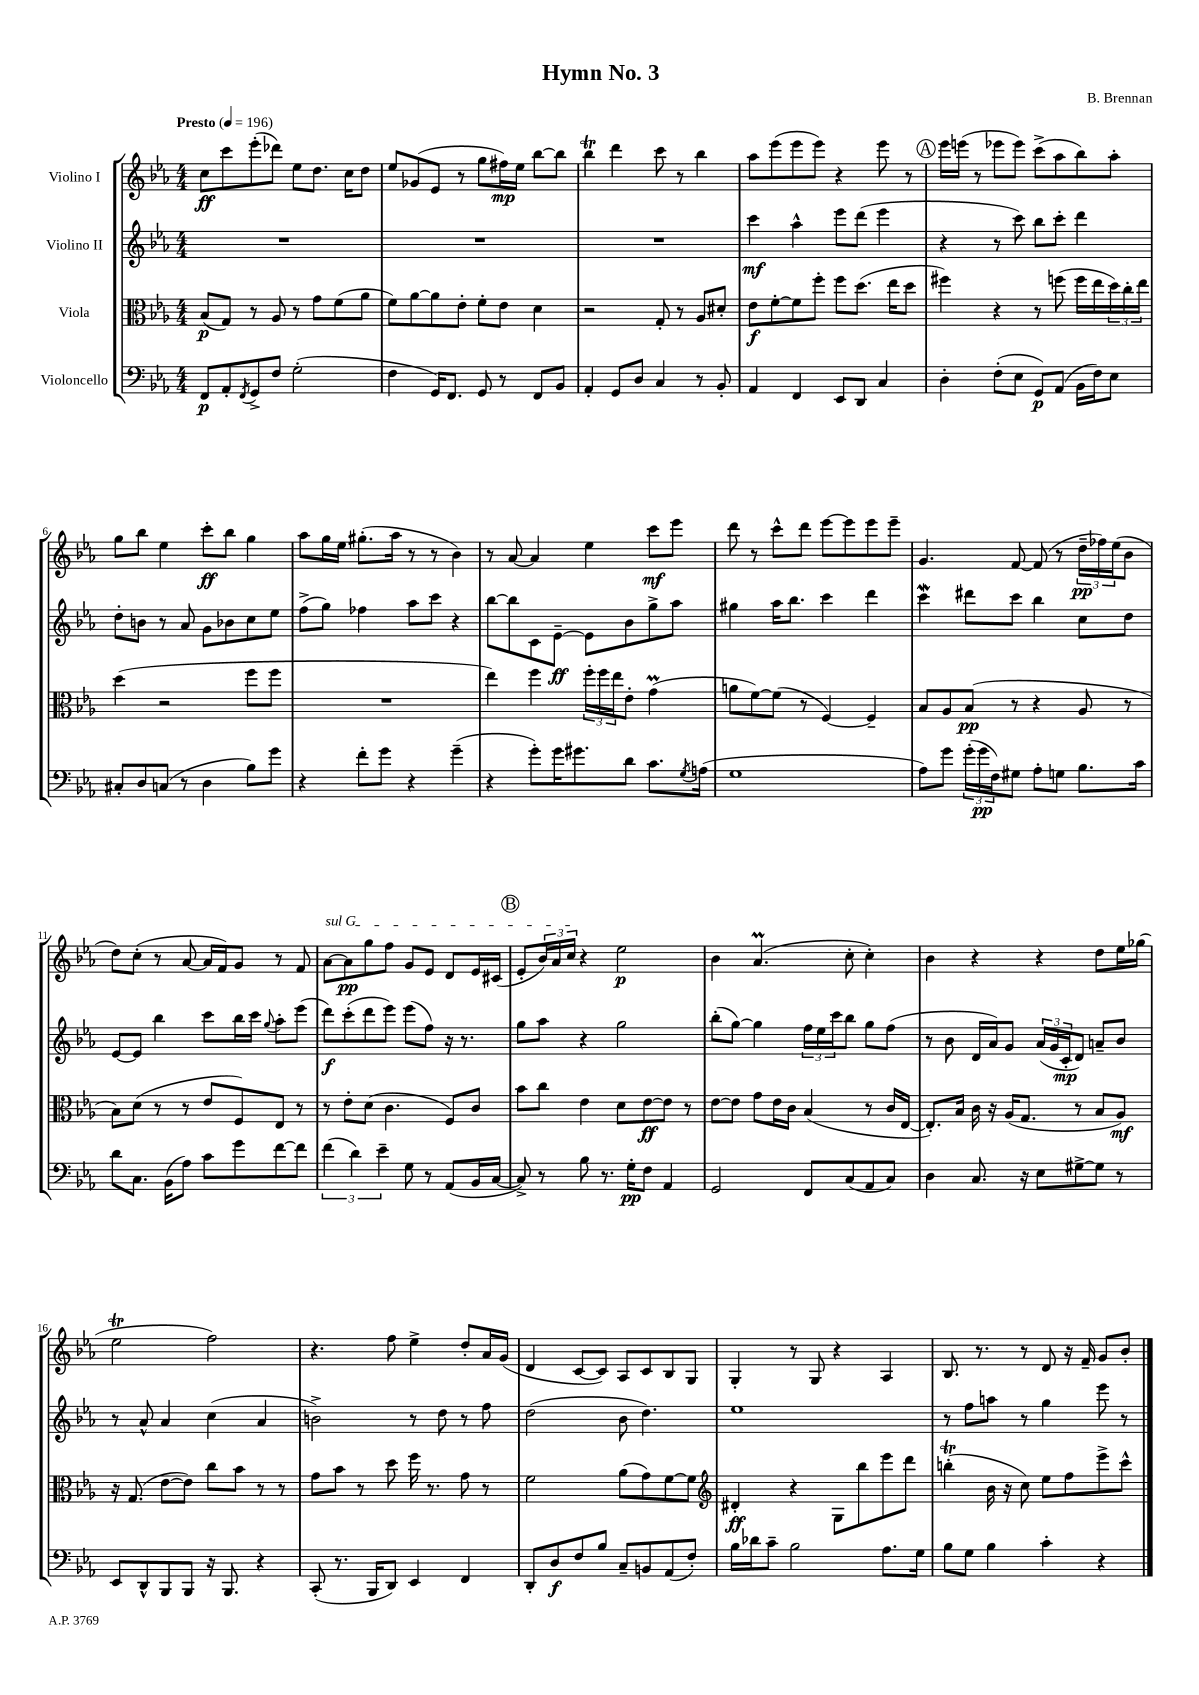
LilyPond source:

\header { title = "Hymn No. 3" composer = "B. Brennan" }
<<
\new StaffGroup <<
\new Staff = "s0" \with { instrumentName = "Violino I" } {
    \clef treble \key ees \major \numericTimeSignature \time 4/4 \tempo "Presto" 4 = 196
    c''8\ff c'''8 ees'''8-.( des'''8) ees''8 d''8. c''16 d''8 |
    ees''8 ges'8( ees'8 r8 g''8 fis''16\mp) ees''16 bes''8~ bes''8 |
    bes''4\trill d'''4 c'''8 r8 bes''4 |
    aes''8 ees'''8( ees'''8 ees'''8) r4 ees'''8 r8 |
    \mark \markup { \circle "A" } ees'''16 e'''16( r8 ees'''8 ees'''8) c'''8->( aes''8 bes''8) aes''8-. |
    g''8 bes''8 ees''4 c'''8-.\ff bes''8 g''4 |
    aes''8 g''16 ees''16 gis''8.-.( aes''16 r8 r8 bes'4) |
    r8 aes'8~ aes'4 ees''4 c'''8\mf ees'''8 |
    d'''8 r8 c'''8-^ d'''8 ees'''8~ ees'''8 ees'''8 ees'''8-- |
    g'4. f'8~ f'8( r8 \tuplet 3/2 { d''16--\pp fes''16) ees''16( } bes'8 |
    d''8) c''8-.( r8 aes'8~ aes'16 f'16) g'8 r8 f'8 |
    \once \override TextSpanner.bound-details.left.text = \markup { \italic "sul G" } aes'8~\startTextSpan aes'8\pp g''8 f''8 g'8 ees'8 d'8 ees'16 cis'16( |
    \mark \markup { \circle "B" } ees'8-. \tuplet 3/2 { bes'16) aes'16 c''16\stopTextSpan } r4 ees''2\p |
    bes'4 aes'4.\prall( c''8-. c''4-.) |
    bes'4 r4 r4 d''8 ees''16 ges''16( |
    ees''2\trill f''2) |
    r4. f''8 ees''4-> d''8-. aes'16 g'16( |
    d'4 c'8~ c'8) aes8 c'8 bes8 g8 |
    g4-. r8 g8 r4 aes4 |
    bes8. r8. r8 d'8 r16 f'16-- g'8 bes'8-. \bar "|." |
}
\new Staff = "s1" \with { instrumentName = "Violino II" } {
    \clef treble \key ees \major \numericTimeSignature \time 4/4
    R1 |
    R1 |
    R1 |
    c'''4\mf aes''4-^ ees'''8 d'''8( ees'''4 |
    \mark \markup { \circle "A" } r4 r8 c'''8) bes''8 c'''8-. d'''4 |
    d''8-. b'8 r8 aes'8 g'8 bes'8 c''8 ees''8 |
    f''8->( g''8) fes''4 aes''8 c'''8 r4 |
    bes''8~ bes''8 c'8 ees'8~--\ff ees'8 bes'8 g''8-> aes''8 |
    gis''4 aes''16 bes''8. c'''4 d'''4 |
    c'''4\mordent dis'''8 c'''8 bes''4 c''8 d''8 |
    ees'8~ ees'8 bes''4 c'''8 bes''16 c'''16 \appoggiatura { g''8 } aes''8-. ees'''8( |
    d'''8\f) c'''8-.( d'''8 ees'''8) ees'''8( f''8) r16 r8. |
    \mark \markup { \circle "B" } g''8 aes''8 r4 g''2 |
    bes''8-.( g''8~) g''4 \tuplet 3/2 { f''16 ees''16 c'''16 } bes''8 g''8 f''8( |
    r8 bes'8 d'16 aes'16) g'8 \tuplet 3/2 { aes'16( g'16 c'16-.\mp } d'8) a'8-- bes'8 |
    r8 aes'8-^ aes'4 c''4( aes'4 |
    b'2->) r8 d''8 r8 f''8 |
    d''2( bes'8 d''4.) |
    ees''1 |
    r8 f''8 a''8 r8 g''4 ees'''8 r8 \bar "|." |
}
\new Staff = "s2" \with { instrumentName = "Viola" } {
    \clef alto \key ees \major \numericTimeSignature \time 4/4
    bes8\p( g8) r8 aes8 r8 g'8 f'8( aes'8 |
    f'8) aes'8~ aes'8 ees'8-. f'8-. ees'8 d'4 |
    r2 g8-. r8 aes8 dis'8-. |
    ees'8\f f'8~-. f'8 f''8-. f''8 d''8.( ees''16 d''8 |
    \mark \markup { \circle "A" } fis''4) r4 r8 f''8( f''16 ees''16 \tuplet 3/2 { d''16) c''16-. ees''16 } |
    d''4( r2 f''8 f''8 |
    R1 |
    ees''4) f''4 \tuplet 3/2 { f''16-. f''16 ees''16 } ees'8-. g'4\prall( |
    a'8 f'8~) f'8( r8 f4~) f4-- |
    bes8 aes8 bes8\pp( r8 r4 aes8 r8 |
    bes8) d'8( r8 r8 ees'8 f8) ees8 r8 |
    r8 ees'8-. d'8( c'4. f8) c'8 |
    \mark \markup { \circle "B" } bes'8 c''8 ees'4 d'8 ees'8~\ff ees'8 r8 |
    ees'8~ ees'8 g'8 ees'16 c'16 bes4( r8 c'16 ees16~ |
    ees8.-.) bes16 c'16 r16 aes16( g8. r8 bes8 aes8\mf) |
    r16 g8.( ees'8~ ees'8) c''8 bes'8 r8 r8 |
    g'8 bes'8 r8 d''8 f''16 r8. g'8 r8 |
    f'2 aes'8( g'8) f'8~ f'8 |
    \clef treble dis'4-.\ff r4 g8 bes''8 ees'''8 d'''8 |
    b''4-.\trill( bes'16 r16 c''8) ees''8 f''8 ees'''8-> c'''8-^ \bar "|." |
}
\new Staff = "s3" \with { instrumentName = "Violoncello" } {
    \clef bass \key ees \major \numericTimeSignature \time 4/4
    f,8\p aes,8-. \acciaccatura { f,8 } g,8-> f8 g2-.( |
    f4 g,16) f,8. g,8 r8 f,8 bes,8 |
    aes,4-. g,8 d8 c4 r8 bes,8-. |
    aes,4 f,4 ees,8 d,8 c4 |
    \mark \markup { \circle "A" } d4-. f8-.( ees8 g,8\p) aes,8( bes,16 f16) ees8 |
    cis8-. d8 c8( r8 d4 bes8) g'8 |
    r4 f'8-. g'8 r4 g'4--( |
    r4 g'8-.) g'16 gis'8. d'8 c'8. \acciaccatura { g8 } a16( |
    g1 |
    aes8) g'8 \tuplet 3/2 { g'16-.( g'16\pp f16) } gis8 aes8-. g8 bes8. c'16 |
    d'8 c8. bes,16( aes8) c'8 g'8 f'8~ f'8 |
    \tuplet 3/2 { f'4( d'4) ees'4-- } g8 r8 aes,8( bes,16 c16~ |
    \mark \markup { \circle "B" } c8->) r8 bes8 r8. g16-.\pp f8 aes,4 |
    g,2 f,8 c8( aes,8 c8) |
    d4 c8. r16 ees8 gis8~-> gis8 r8 |
    ees,8 d,8-^ bes,,8 bes,,8 r16 bes,,8. r4 |
    c,8-.( r8. bes,,16 d,8) ees,4 f,4 |
    d,8-. d8\f f8 bes8 c8-- b,8 aes,8( f8-.) |
    bes16 des'16 c'8-- bes2 aes8. g16 |
    bes8 g8 bes4 c'4-. r4 \bar "|." |
}
>>
>>
